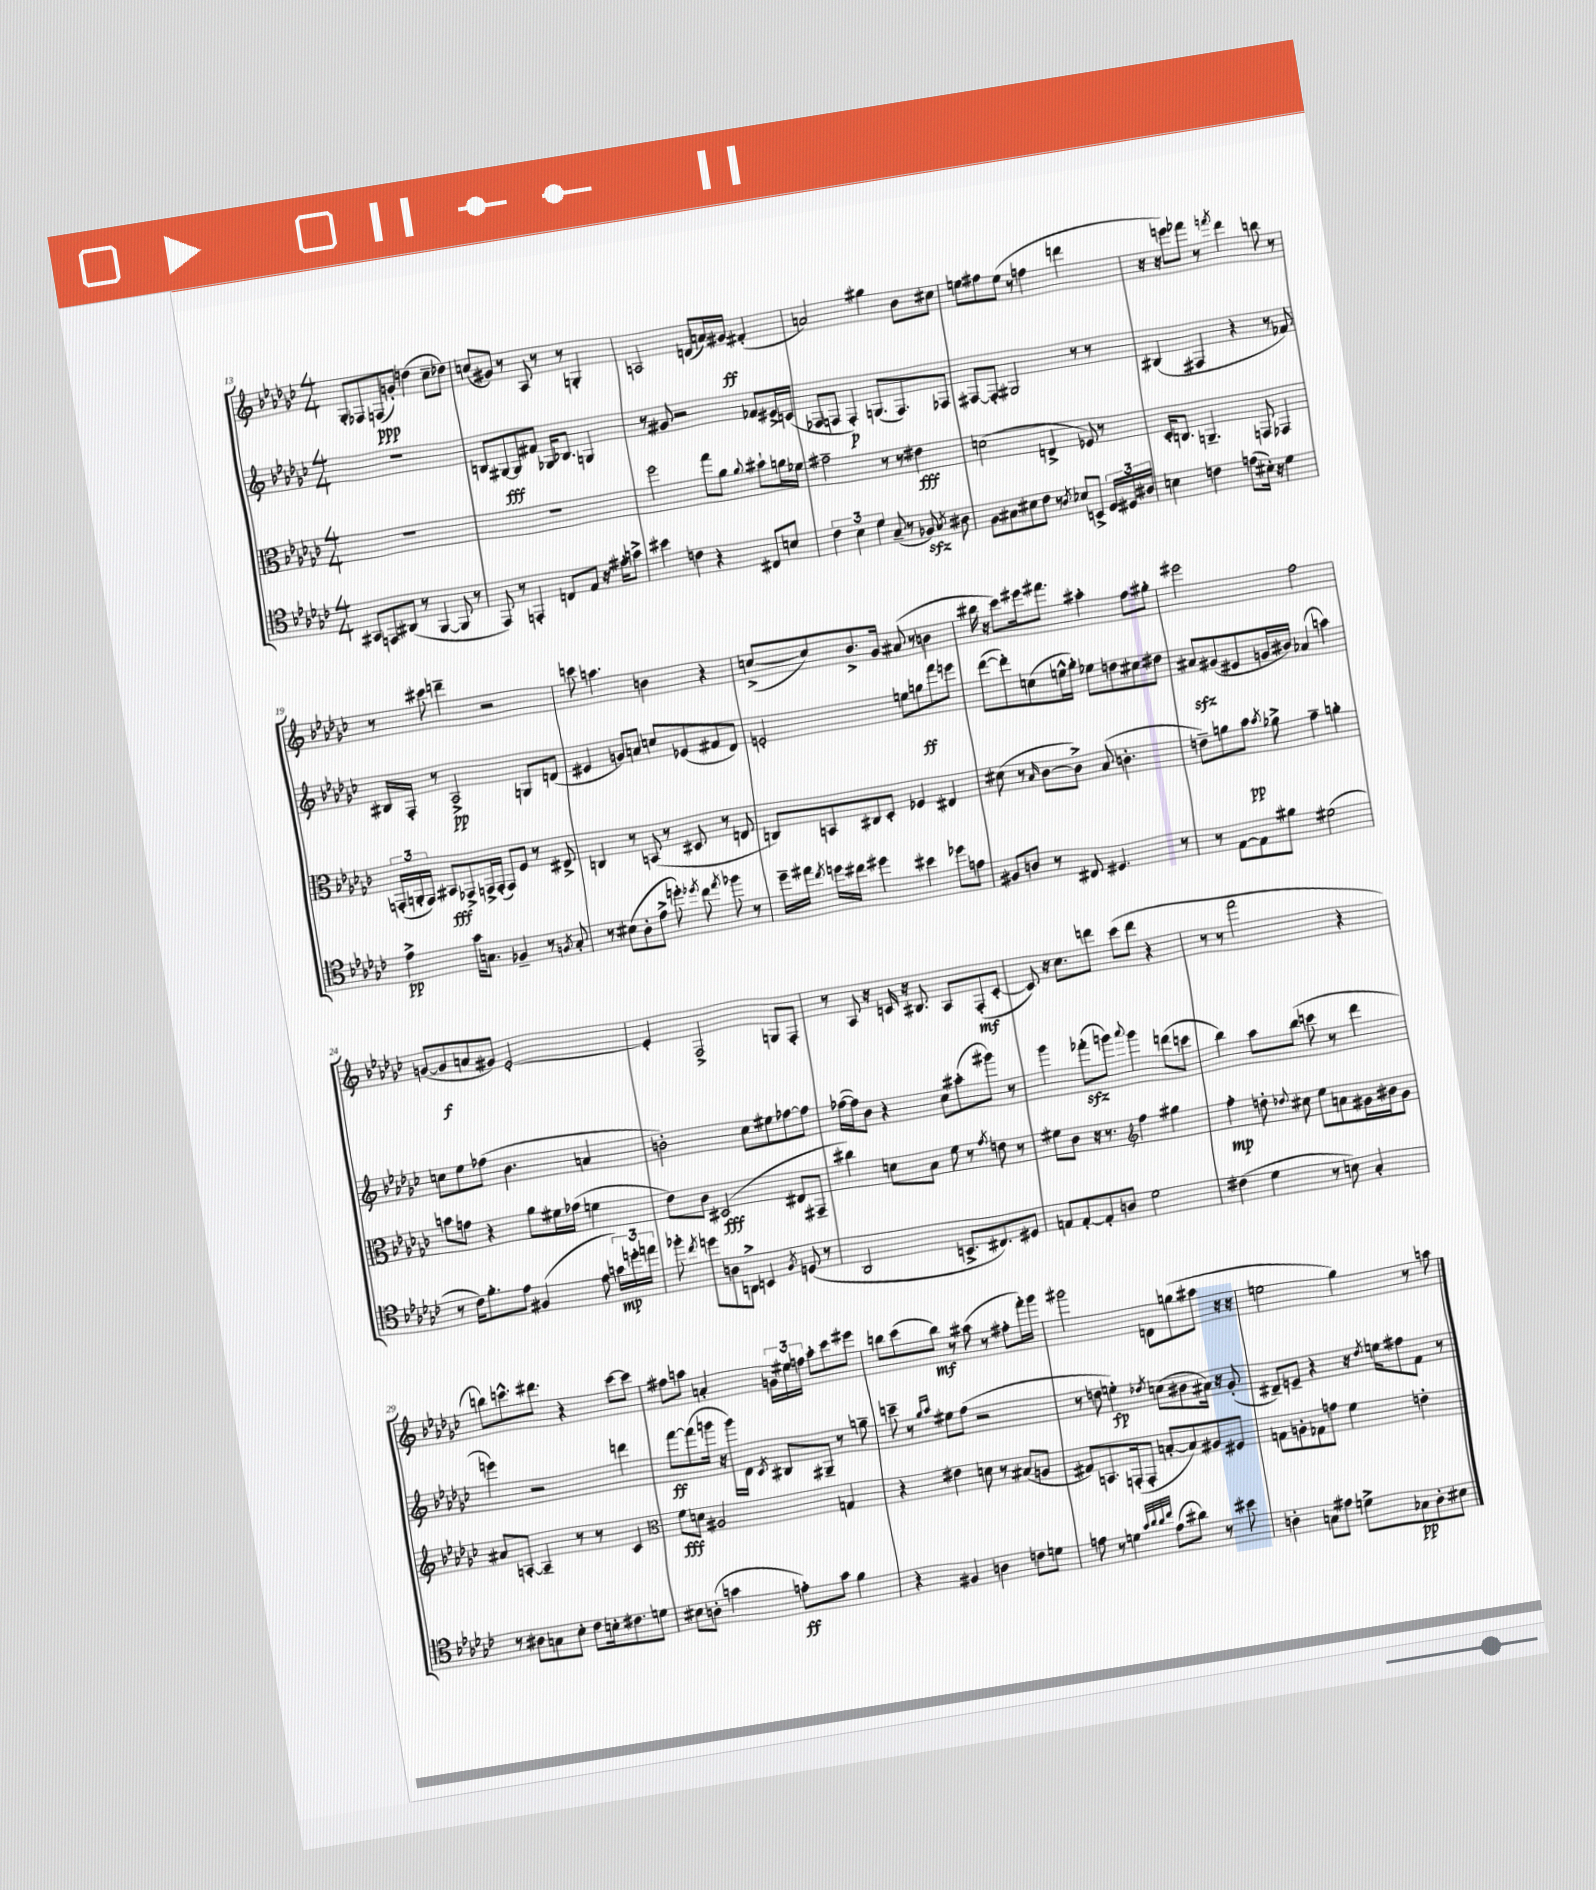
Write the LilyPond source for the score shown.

<<
\new StaffGroup <<
\new Staff = "s0" {
    \clef treble \key ges \major \numericTimeSignature \time 4/4
    \autoBeamOff ges8[-. fes8 f8\ppp( g'8]-.) d''4( ces''8[-- des''8]) |
    c''8[( gis'8]) r8 aes8 r8 r8 g4-. |
    a2 d'8[( a'16) gis'16]\ff fis'4-.( |
    a'2) gis''4 bes'8[ cis''8] |
    e''8[ fis''8 e''8]( r8 f''4 d'''4 |
    r16 r16 e'''8[) fes'''8] r8 \acciaccatura { f'''8 } des'''4 b''8 r8 |
    r8 cis'''8 d'''4-- r2 |
    c'''8 a''4. b'4 r4 |
    c''8[~->( c''8) bes'8.-> ges'16] ais'8( r8 b'4 |
    bis''16 r16 ces'''8[) eis'''16 fis'''8.] ais''4-. f''8[ gis''8]-. |
    eis'''2 f''2 |
    g'8[~( g'8\f a'8 gis'8]) ees'2~-. |
    ees'4-. f2-> g8[ f8]-. |
    r8 aes8 r16 c'16 r16 bis8. aes8[ f8-.\mf( c'8]~-. |
    c'8) r16 ces''8.[ d'''8] ces'''8[( d'''8] r4 |
    r8 r8 f'''2 r4 |
    b''8[) c'''8.-^ dis'''8.] r4 c'''8[~ c'''8] |
    fis''8[ a''8] a'4-. \tuplet 3/2 { g'16[ eis''16 f''16] } a''8[-. ces'''8 eis'''8] |
    b''8[ ces'''8( b''8]\mf) r8 ais''8( r8 fis''8[-. f'''16-.) ges'''16] |
    gis'''2 d'8[ g''8( ais''8] r16 r16 |
    e''2 ges''4) r8 a''8 \bar "|." |
}
\new Staff = "s1" {
    \clef treble \key ges \major \numericTimeSignature \time 4/4
    \autoBeamOff R1 |
    b8[ gis8~\fff gis8 fis'8] ges16[ bes8.] g4 |
    r8 gis'8 r2 fes'8[ eis'16-> c'16]( |
    fes8[ f8] f4-.\p) g8.[( f8.) fes8] |
    fis8[~ fis8]-. gis2 r8 r8 |
    bis4( fis4 r4 r8 fes'8) |
    bis16[ f16]-. r8 aes2->\pp g8[ d'8]( |
    eis'4 g'8[) a'8] c''8[ ees'8( fis'8 des'8]) |
    e'2-. e''8[ g''8\ff f'''8 e'''8] |
    des'''8[~( des'''8-.) c''8( e''16-^ ges''16]-.) ees''8[ d''8 cis''8 dis''8] |
    ais'8[\sfz gis'8( eis'8 g'16 bis'16]) aes'4( a''4) |
    c''8[ ees''8 fes''8]( bes'4. a'4 |
    b'2-.) ces''8[ eis''8 fes''8~ fes''8] |
    fes''16[~( fes''16) bes'8] r4 ces''8[ ais''8-.( gis'''8]) r8 |
    ges'''4 fes'''8[-.\sfz( g'''8]) \appoggiatura { aes'''8 } g'''4 d'''8[( c'''8] |
    bes''4) aes''8[ bes''8]( c'''8 r8 des'''4 |
    e'''4) r2 d'''4 |
    f'''8[~\ff f'''8( g'''16] r16 g'''16[) des'16] \acciaccatura { ces'8 } bis8[ gis8]-- r8 g''8-- |
    c'''8-- r8 \grace { ges''16[ aes''16] } eis''8[ f''8]( r2 |
    r8 d''8 e''4-.\fp) \acciaccatura { des''8 } c''8[( bis'8 ais'16]) r16 ges'8-.( |
    dis'8[--) e'8]-- r4 r16 \acciaccatura { des''8 } e''16[ fis''8 f'8] r8 \bar "|." |
}
\new Staff = "s2" {
    \clef alto \key ges \major \numericTimeSignature \time 4/4
    \autoBeamOff R1 |
    R1 |
    f''2 ges''8[ aes'8] \appoggiatura { aes'8 } bis'8[-! a'16 fes'16] |
    gis'2-- r8 r8 eis'4\fff |
    d'2( e4-> fes8) r8 |
    des16[-. c8.] a,4.-- g,8 ges,4 |
    \tuplet 3/2 { g,16[-.( a,16-. g,16]) } bis,8[\fff ges,8-> g,16-> g,16]-.( g,8[) f8] r8 eis8-> |
    c4 r8 b,8( r8 dis8 r8 e8 |
    c8[) b,8 cis8 des8]-. fes4 eis4 |
    dis'8( r8 \grace { bes16 } ces'8[~ ces'8]->) bes8( c'4.-. |
    e'8[--) a'8 bes'8]\pp \acciaccatura { bes'8 } aes'8-> ges'4-- a'4-. |
    b'8[ g'8] r4 aes'8[ fis'16 ges'16]( f'4 |
    ees'8[) ces'8] dis2\fff( eis8[ gis,8]-- |
    cis''4) d'8[ bes8] f'8 r8 \acciaccatura { ges'8 } e'8 r8 |
    fis'8[ ces'8] r16 r8. \clef treble f''4 gis''4 |
    f''4-.\mp d''8-. \appoggiatura { des''8 } cis''8 ees''8[ a'8 gis'16 bis'16 gis'8] |
    ais'8[ a8]~-. a4-- r8 r8 ces'4 |
    \clef alto f'8[\fff d'8] ais2 g4 |
    r4 eis'4 d'8 r8 bis8[( a8] |
    gis8[) b,8. g,16-.( g,8]-. b8[~-. b8) ais8 fis8] |
    g8[ a8-. ges8 g'8] f'4 e'4-. \bar "|." |
}
\new Staff = "s3" {
    \clef tenor \key ges \major \numericTimeSignature \time 4/4
    \autoBeamOff gis,8[ e,8 ais,8]( r8 f,4~ f,8 r8 |
    ees,8) r8 e,4-. c8[ ees8] r16 eis'16[-. g'8]-> |
    bis'4 c'4 r4 cis8[ b8] |
    \tuplet 3/2 { ces'4 bes4 des'4 } ges8--( r8 fes8\sfz) \acciaccatura { ges8 } ais8 |
    f8[ gis8 bis8 ces'8] r8 \acciaccatura { aes8 } bes8[ b,8]-> \tuplet 3/2 { des16[ dis16 ais16] } |
    b4 c'4 e'8[( bis16]-.) r16 des'4 |
    ees'4->\pp ges'16[ g8.] fes4-- r8 \acciaccatura { f8 } g8-. |
    r8 bis8[( aes8-. ees'8]-> d''8-.) \acciaccatura { des''8 } ces''8 \acciaccatura { ees''8 } fes''8 r8 |
    des''16[-- eis''16] \acciaccatura { ces''8 } d''16[ cis''16] dis''4 bis'4 des''8[ e'8] |
    fis8[ a8] r8 cis8 dis4. r8 |
    r8 ees8[~ ees8 fis'8] dis'2( |
    r8 ces'16[) f'8.-. ees'8] fis4( ees'8 \tuplet 3/2 { g'16[\mp) d''16-. e''16] } |
    fes''8-. \acciaccatura { ces''8 } d''8[ a8 a,8]-> b,4 \acciaccatura { f8 } d8( r8 |
    aes,2 b,8.[-> cis8.) dis8] |
    e8[ e8~-. e8-. a8] des'2 |
    cis'4( des'4 r8 b8) ges4-. |
    r8 ais8[ g8 bes8]-. ces'8[ b16-. cis'8. d'8] |
    bis8[ a8]-.( g'4 e'8[-.\ff) g'8] f'4 |
    r4 fis4 a4 c'8[ d'8] |
    e'8 r8 d'4 \grace { ges'32[ aes'32 aes'32 ces''32] } e'8[( ais'8]) r8 bis'8 |
    a4-. g8[ eis'8] d'8[-> ges8\pp a8-. bis8] \bar "|." |
}
>>
>>
\layout { \context { \Score currentBarNumber = #13 } }
